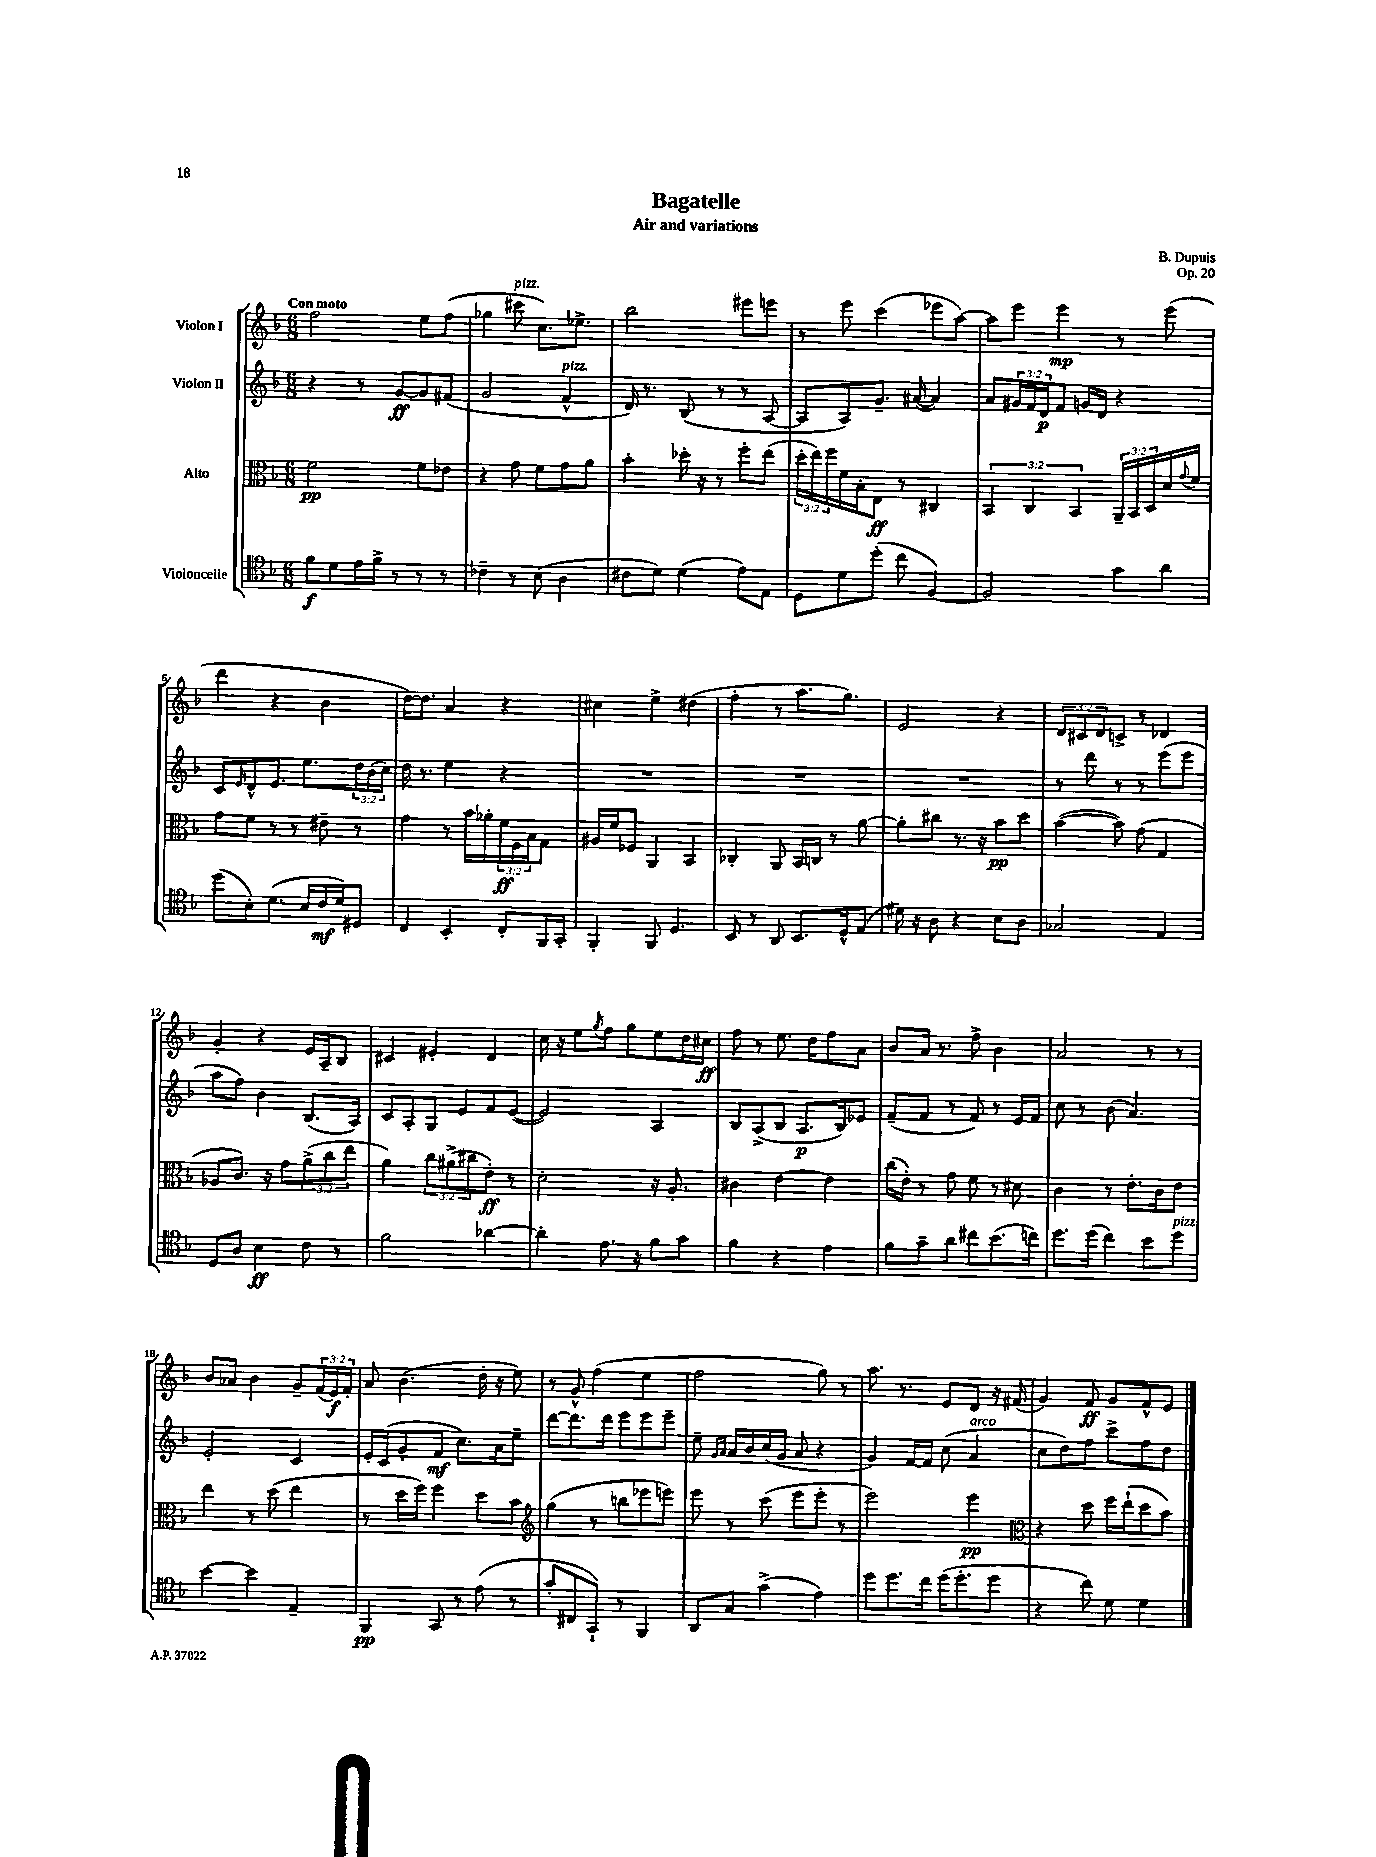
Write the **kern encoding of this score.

**kern	**kern	**kern	**kern
*staff4	*staff3	*staff2	*staff1
*clefC4	*clefC3	*clefG2	*clefG2
*k[b-]	*k[b-]	*k[b-]	*k[b-]
*M6/8	*M6/8	*M6/8	*M6/8
8f	2f	4r	2ff
8d	.	.	.
16e	.	8r	.
16f^	.	.	.
8r	.	[8g	.
8r	8f	8g]	8ee
8r	8e-	(8f#	(8ff
=	=	=	=
4c-~	4r	2g	4gg-
8r	8g	.	8ccc#
(8B-	8f	.	8.cc)
4A	8g	4f^^	.
.	.	.	8.ee-^
.	8a	.	.
=	=	=	=
8c#	4b-'	16d)	2bb-
.	.	8.r	.
8d)	.	.	.
(4d	16dd-'	(8B-	.
.	16r	.	.
.	8r	8r	.
8e)	8ff'	8r	8eee#
8E	(8ee	[8A	8eee
=	=	=	=
8D	24dd'	8A]	8r
.	24ee)	.	.
.	24ff	.	.
8d	16f	8A)	8eee
.	16B-'	.	.
(8dd'	8E	8.g~	(4ccc
8cc	8r	.	.
.	.	([16a#	.
[4F)	4C#	4a#])	8eee-
.	.	.	[8aa)
=	=	=	=
2F]	6BB-	8a	8aa]
.	.	24g#	8eee
.	6C	24f	.
.	.	24d	.
.	.	8f	4eee
.	6BB-	.	.
.	.	16g	.
.	.	16d	.
8g	24AA~	4r	8r
.	24BB-	.	.
.	24D	.	.
8a	16d	.	(8eee
.	8qqg	.	.
.	16f	.	.
=	=	=	=
(8dd	8g	8c	4ddd
.	.	16qqe	.
8B-')	8f	8d^^	.
(8.d	8r	8.e	4r
.	8r	.	.
16B-	.	8.ee	.
16c	8e#~	.	4b-
16d)	.	.	.
8D#	8r	24dd	.
.	.	(24b-	.
.	.	24cc)	.
=	=	=	=
4C	4g	16dd	[16dd)
.	.	8.r	8.dd]
4BB-'	8r	4ee	4a
.	16b-	.	.
.	16a-'	.	.
8C'	24f	4r	4r
.	24F	.	.
.	24B-	.	.
16FF	8G	.	.
16GG'	.	.	.
=	=	=	=
4FF'	16A#	2.r	4cc#
.	16f	.	.
.	8F-	.	.
8FF	4AA	.	4ee^
4.D	.	.	.
.	4BB-	.	(4dd#
=	=	=	=
8BB-	4C-'	2.r	4ff'
8r	.	.	.
8AA	8AA	.	8r
8.BB-	16BB-	.	8.aa
.	16C	.	.
.	8r	.	.
16D^^	.	.	8.gg)
(8E	[8a	.	.
=	=	=	=
16d#)	8a']	2.r	2e
16r	.	.	.
8A	8cc#	.	.
4r	8.r	.	.
.	16r	.	.
8B-	8b-	.	4r
8A	8dd	.	.
=	=	=	=
2G-	([4b-	8r	12d
.	.	.	12c#
.	.	8ddd	.
.	.	.	12d
.	8b-])	8r	8c^
.	(8g	8r	8r
4E	4G	(8eee	4d-
.	.	8eee	.
=	=	=	=
8D	8A-	8aa	4g'
8A	8.c)	8ff)	.
4B-	.	4b-	4r
.	16r	.	.
.	8g	.	.
8c	(12a^	(8.B-	16e
.	.	.	16A~
.	12cc	.	.
8r	.	.	8B-
.	12ee	.	.
.	.	16A)	.
=	=	=	=
2f	4a)	8c	4c#
.	.	8A'	.
.	12cc	8G	4e#'
.	(12a#^	.	.
.	.	8e	.
.	12cc#	.	.
[4a-	8e')	8f	4d
.	8r	([8e	.
=	=	=	=
4a-']	2d'	2e])	16cc
.	.	.	16r
.	.	.	8ee
.	.	.	8qgg
8.e	.	.	8ff
.	.	.	8gg
16r	.	.	.
8f	16r	4A	8ee
.	8.A'	.	.
8g	.	.	16dd
.	.	.	16cc#
=	=	=	=
4f	4c#	8B-	8ff
.	.	(8A^	8r
4r	[4e	8B-	8.ee
.	.	8.A	.
.	.	.	16dd
4e	4e]	.	8ff
.	.	16B-)	.
.	.	8e-	8a
=	=	=	=
8f	(16cc	(8f~	8b-
.	16e')	.	.
8g~	8r	8f	16a
.	.	.	8.r
8a	8g	8r	.
8cc#	8f	8f)	8ff^
(8.b-	8r	8r	4b-
.	8d#	16e	.
16cc)	.	16f	.
=	=	=	=
8.dd	4c	8cc	2a
.	.	8r	.
(16dd	.	.	.
4cc)	8r	(8b-	.
.	8.e'	4.a)	.
8b-	.	.	8r
.	16c	.	.
8dd	8e	.	8r
=	=	=	=
[4b-	4ee	2e'	8b-
.	.	.	8a-
4b-]	8r	.	4b-
.	(8dd	.	.
4E~	4ee	4c	8g~
.	.	.	(24f
.	.	.	24e)
.	.	.	24f'
=	=	=	=
4FF	8r	16e'	8a
.	.	(16c	.
.	16dd	8g'	(4.b-
.	16ff)	.	.
8GG	4ff	8f	.
8r	.	8.cc)	.
(8e	8dd	.	16dd'
.	.	16a	16r
8r	8b-	8ee~	8ee)
=	=	=	=
*	*clefG2	*	*
8g'	(4gg	[8ddd	8r
8C#	.	8.ddd]	8g^^
8GG`)	8r	.	(4ff
.	.	16ddd	.
8r	8bb	8eee	.
4FF	8eee-	8eee	4ee
.	8eee)	8eee~	.
=	=	=	=
8AA	8eee	8ee~	2ff
.	.	16qqg	.
.	.	16qqa	.
8G	8r	16a	.
.	.	16b-	.
(4g^	(8ccc	(16cc	.
.	.	16g	.
.	8eee	8a	.
4e)	8eee'	4r	8gg)
.	8r	.	8r
=	=	=	=
8dd	2eee)	4g)	8.aa
8.dd	.	.	.
.	.	.	8.r
.	.	[16f	.
16cc	.	16f]	.
(16dd	.	(8cc	8e
8.dd'	.	.	.
.	4eee	4a	8d
8dd	.	.	16r
.	.	.	(16f#
=	=	=	=
*	*clefC3	*	*
4r	4r	8cc	4g)
.	.	8dd)	.
8cc)	8dd	8ff	8f
8d	16ff	8ccc^	8g
.	(16ee`	.	.
4d	8dd	8ff	8f^^
.	8b-)	8dd	8e
==	==	==	==
*-	*-	*-	*-
